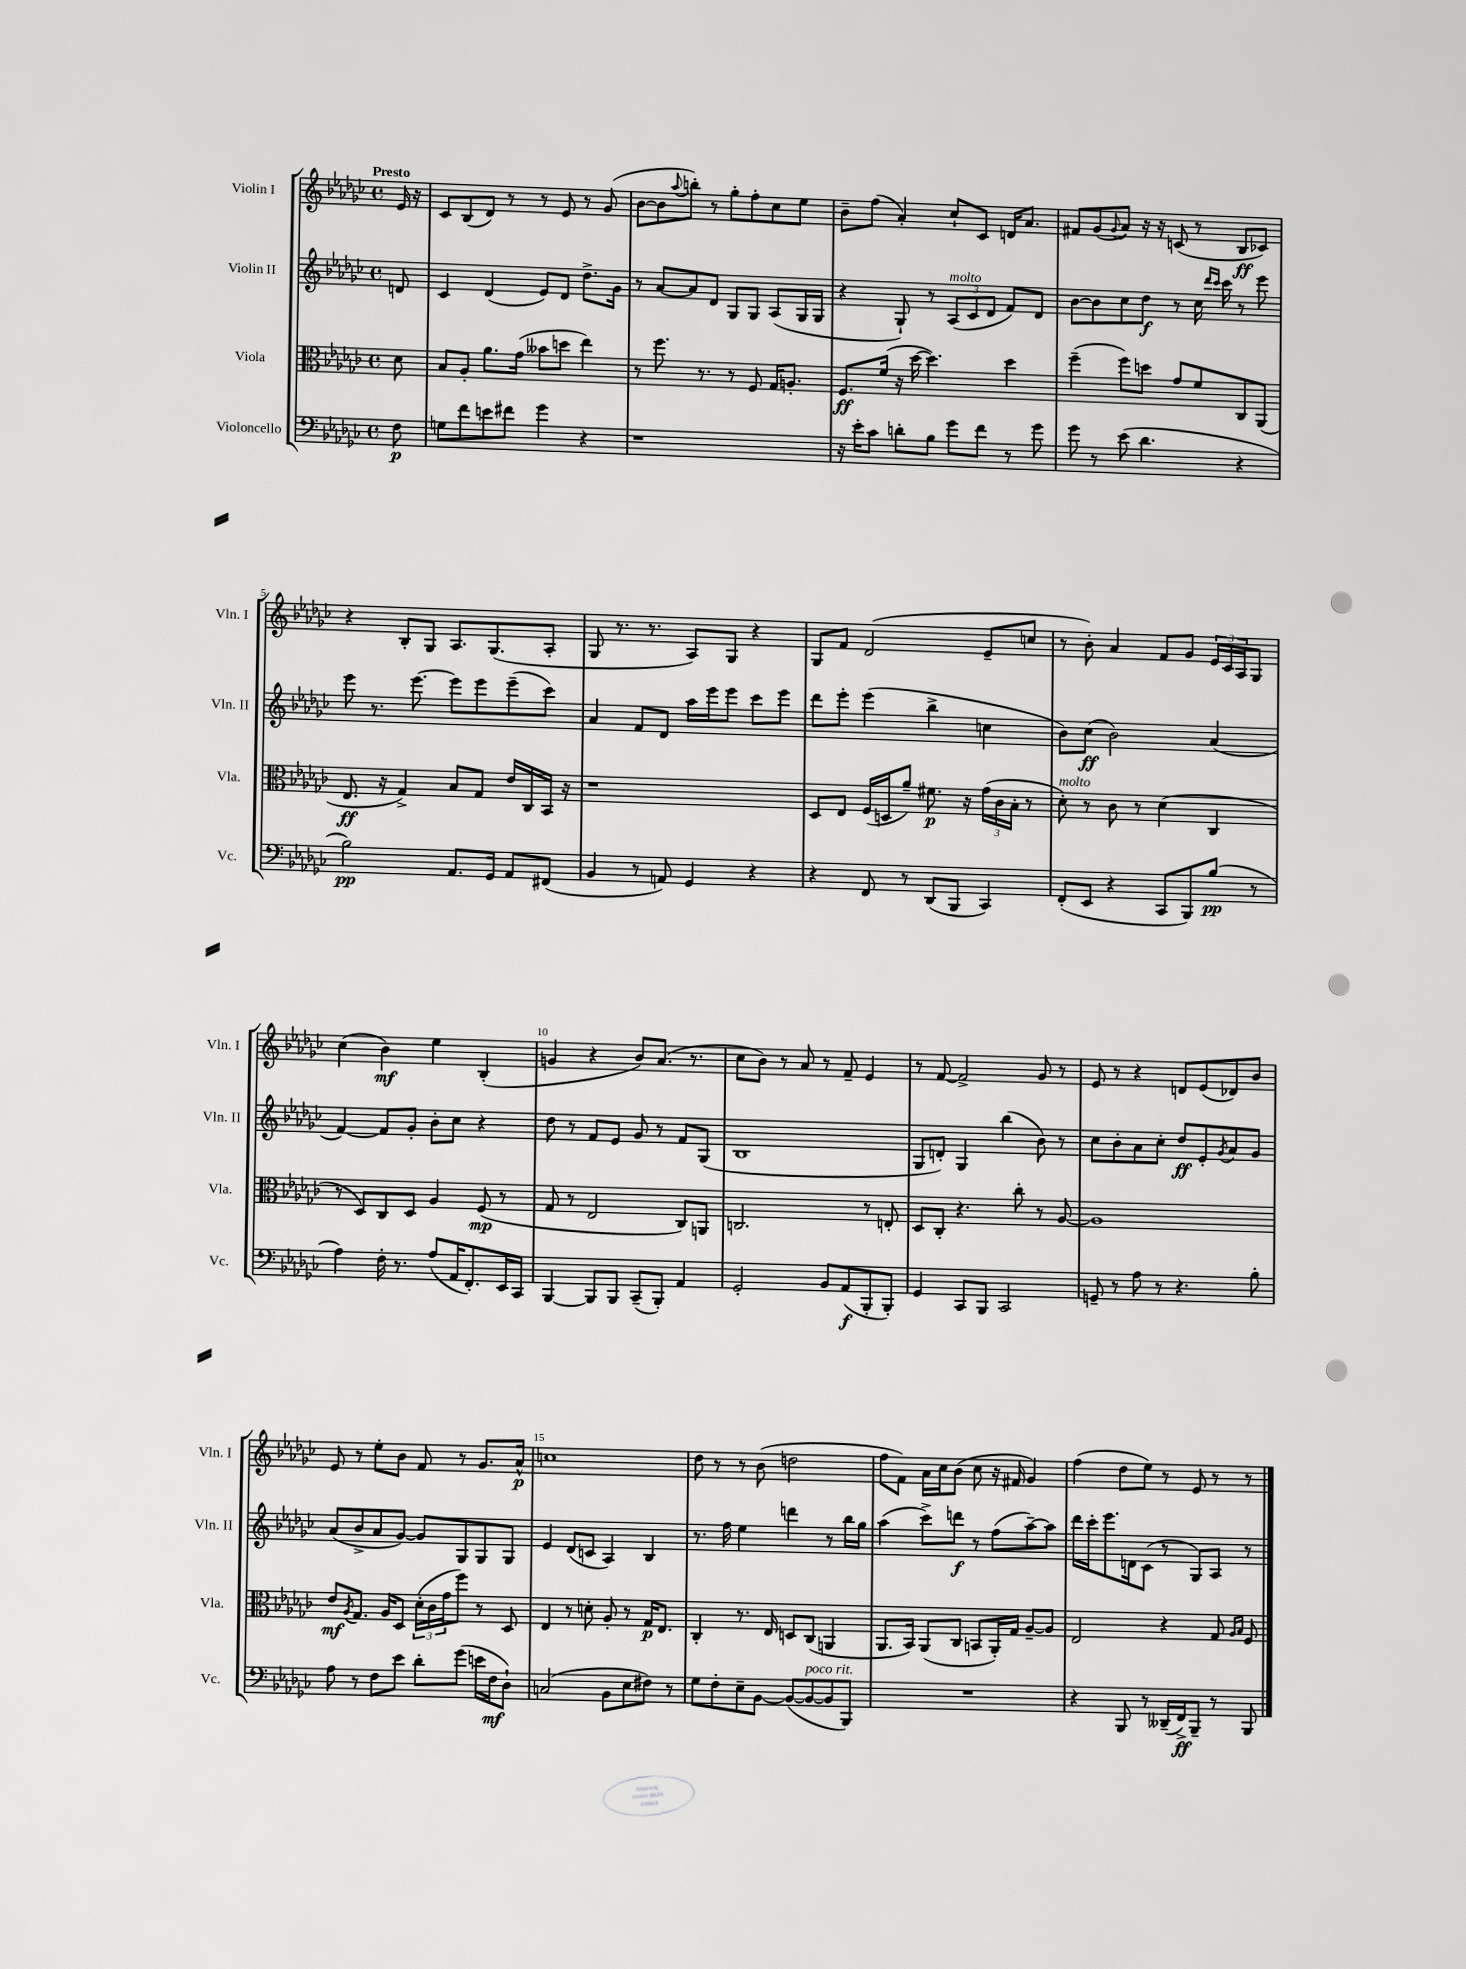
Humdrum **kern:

**kern	**dynam	**kern	**dynam	**kern	**dynam	**kern	**dynam
*part4	*part4	*part3	*part3	*part2	*part2	*part1	*part1
*staff4	*staff4	*staff3	*staff3	*staff2	*staff2	*staff1	*staff1
*I"Violoncello	*	*I"Viola	*	*I"Violin II	*	*I"Violin I	*
*I'Vc.	*	*I'Vla.	*	*I'Vln. II	*	*I'Vln. I	*
*clefF4	*	*clefC3	*	*clefG2	*	*clefG2	*
*k[b-e-a-d-g-c-]	*	*k[b-e-a-d-g-c-]	*	*k[b-e-a-d-g-c-]	*	*k[b-e-a-d-g-c-]	*
*M4/4	*	*M4/4	*	*M4/4	*	*M4/4	*
*met(c)	*	*met(c)	*	*met(c)	*	*met(c)	*
=	=	=	=	=	=	=	=
!	!	!	!	!	!	!LO:TX:a:B:t=Presto	!
8F\	p	8d-\	.	8dn/	.	16e-/	.
.	.	.	.	.	.	16r	.
=1	=1	=1	=1	=1	=1	=1	=1
8Gn\L	.	8B-/L	.	4c-/	.	8c-/L	.
8f\	.	8A-'/J	.	.	.	(8B-/	.
8en\	.	8.a-\L	.	(4d-/	.	8d-/J)	.
8f#X\J	.	.	.	.	.	8r	.
.	.	(16g-\Jk	.	.	.	.	.
4g-\	.	8b--X\L	.	8e-/L)	.	8r	.
.	.	8ddn\J	.	8d-/J	.	8e-/	.
4r	.	4ee-\)	.	8.dd-^\L	.	8r	.
.	.	.	.	.	.	(8g-/	.
.	.	.	.	16g-\Jk	.	.	.
=2	=2	=2	=2	=2	=2	=2	=2
1r	.	8r	.	8r	.	[8b-\L	.
.	.	8.ff\	.	[8a-/L	.	8b-\]	.
.	.	.	.	.	.	8qqaa-/	.
.	.	.	.	8a-/]	.	8bbn'\J)	.
.	.	8.r	.	.	.	.	.
.	.	.	.	8d-/J	.	8r	.
.	.	8r	.	8G-/L	.	8gg-'\L	.
.	.	8F/	.	8G-/J	.	8ff'\	.
.	.	16G-/KL	.	(8A-/L	.	8cc-\	.
.	.	8.An'/J	.	.	.	.	.
.	.	.	.	16G-/L	.	8ee-\J	.
.	.	.	.	16G-/JJ	.	.	.
=3	=3	=3	=3	=3	=3	=3	=3
16r	.	8.F/L	ff	4r	.	8b-~\L	.
16e-'\KL	.	.	.	.	.	.	.
8c-\J	.	.	.	.	.	(8ff\J	.
.	.	(16f/Jk	.	.	.	.	.
8dn'\L	.	16r	.	8G-`/)	.	4a-'/)	.
.	.	[16dd-\	.	.	.	.	.
8B-\J	.	4.dd-\])	.	8r	.	.	.
!	!	!	!	!LO:TX:a:i:t=molto	!	!	!
8g-\L	.	.	.	(12A-/L	.	8cc-`/L	.
.	.	.	.	12c-/	.	.	.
8f\J	.	.	.	.	.	8c-/J	.
.	.	.	.	12d-/J	.	.	.
8r	.	4dd-\	.	8f/L)	.	16dn/KL	.
.	.	.	.	.	.	8.a-/J	.
8g-\	.	.	.	8d-/J	.	.	.
=4	=4	=4	=4	=4	=4	=4	=4
8g-\	.	(4ff~\	.	[8b-\L	.	8f#X/L	.
8r	.	.	.	8b-\]	.	(8g-/	.
.	.	.	.	.	.	8qqg-/	.
(8e-\	.	8ff\L)	.	8cc-\	.	8a-/J)	.
4.d-\	.	8ddn\J	.	8dd-\J	f	16r	.
.	.	.	.	.	.	16r	.
.	.	8g-/L	.	8r	.	(8cn/	.
.	.	8f/	.	16cc-\	.	8r	.
.	.	.	.	16qqddd-/LL	.	.	.
.	.	.	.	16qqccc-/JJ	.	.	.
.	.	.	.	16ccc-\	.	.	.
4r	.	8C-/	.	8r	.	8B-/L	ff
.	.	(8AA-/J	.	8eee-\	.	8c-X/J)	.
!!LO:LB:g=z
=5	=5	=5	=5	=5	=5	=5	=5
2B-\)	pp	8.E-/	ff	8eee-\	.	4r	.
.	.	.	.	8.r	.	.	.
.	.	16r	.	.	.	.	.
.	.	4G-^/)	.	.	.	8B-'/L	.
.	.	.	.	[8.eee-\	.	.	.
.	.	.	.	.	.	8G-/J	.
8.AA-/L	.	8B-/L	.	8eee-\L]	.	8.A-/L	.
.	.	8G-/J	.	8eee-\	.	.	.
16GG-/Jk	.	.	.	.	.	(8.G-/	.
8AA-/L	.	16e-/LL	.	(8eee-~\	.	.	.
.	.	16C-/	.	.	.	.	.
(8FF#X/J	.	16BB-/JJ	.	8ccc-\J)	.	8A-'/J	.
.	.	16r	.	.	.	.	.
=6	=6	=6	=6	=6	=6	=6	=6
4BB-/	.	1r	.	4a-/	.	8G-/	.
.	.	.	.	.	.	8.r	.
8r	.	.	.	8f/L	.	.	.
.	.	.	.	.	.	8.r	.
8AAn/)	.	.	.	8d-/J	.	.	.
4GG-/	.	.	.	16aa-\LL	.	8A-/L)	.
.	.	.	.	16eee-\J	.	.	.
.	.	.	.	8eee-\J	.	8G-/J	.
4r	.	.	.	8ccc-\L	.	4r	.
.	.	.	.	8eee-\J	.	.	.
=7	=7	=7	=7	=7	=7	=7	=7
4r	.	8D-/L	.	8ddd-\L	.	8G-/L	.
.	.	8E-/J	.	8eee-'\J	.	8f/J	.
8FF/	.	(16F/LL	.	(4eee-\	.	(2d-/	.
.	.	16Dn/J	.	.	.	.	.
8r	.	8a-~/J)	.	.	.	.	.
(8DD-/L	.	8.f#X\	p	4bb-^\	.	.	.
8BBB-/J	.	.	.	.	.	.	.
.	.	16r	.	.	.	.	.
4CC-/)	.	(24g-\LL	.	4ccn\	.	8e-~/L	.
.	.	24c-\	.	.	.	.	.
.	.	24B-'\JJ	.	.	.	.	.
.	.	8r	.	.	.	8ccn/J	.
=8	=8	=8	=8	=8	=8	=8	=8
!	!	!LO:TX:a:i:t=molto	!	!	!	!	!
(8FF'/L	.	8d-'\)	.	8b-\L)	.	8r	.
8EE-/J	.	8r	.	(8cc-\J	ff	8b-'\)	.
4r	.	8c-\	.	2b-\)	.	4a-/	.
.	.	8r	.	.	.	.	.
8CC-/L	.	(4d-\	.	.	.	8f/L	.
8BBB-/)	.	.	.	.	.	8g-/J	.
(8B-/J	pp	4C-/	.	(4a-/	.	24e-/LL	.
.	.	.	.	.	.	24c-/	.
.	.	.	.	.	.	24A-/J	.
8r	.	.	.	.	.	8G-/J	.
!!LO:LB:g=z
=9	=9	=9	=9	=9	=9	=9	=9
4A-\)	.	8r	.	[4f/)	.	(4cc-\	.
.	.	8D-/L)	.	.	.	.	.
16F'\	.	8C-/	.	8f/L]	.	4b-\)	mf
8.r	.	.	.	.	.	.	.
.	.	8D-/J	.	8g-'/J	.	.	.
(8A-/L	.	4A-/	.	8b-'\L	.	4ee-\	.
16AA-/K	.	.	.	8cc-\J	.	.	.
8.FF'/)	.	.	.	.	.	.	.
.	.	(8F/	mp	4r	.	(4B-'/	.
16EE-/L	.	8r	.	.	.	.	.
16CC-/JJ	.	.	.	.	.	.	.
=10	=10	=10	=10	=10	=10	=10	=10
[4BBB-/	.	8G-/	.	8dd-\	.	4gn/	.
.	.	8r	.	8r	.	.	.
8BBB-/L]	.	2E-/	.	8f/L	.	4r	.
8BBB-/J	.	.	.	8e-/J	.	.	.
(8CC-~/L	.	.	.	8g-/	.	8b-/L)	.
8BBB-'/J)	.	.	.	8r	.	(8.a-/J	.
4AA-/	.	8C-/L)	.	8f/L	.	.	.
.	.	.	.	.	.	8.r	.
.	.	8AAn/J	.	(8G-/J	.	.	.
=11	=11	=11	=11	=11	=11	=11	=11
2GG-'/	.	2.Cn/	.	1B-	.	8cc-\L	.
.	.	.	.	.	.	8b-\J)	.
.	.	.	.	.	.	8r	.
.	.	.	.	.	.	8a-/	.
8BB-/L	.	.	.	.	.	8r	.
(8AA-/	f	.	.	.	.	8f~/	.
8BBB-'/	.	8r	.	.	.	4e-/	.
8BBB-'/J)	.	8En'/	.	.	.	.	.
=12	=12	=12	=12	=12	=12	=12	=12
4GG-/	.	8D-/L	.	8G-/L	.	8r	.
.	.	8C-'/J	.	8dn'/J)	.	[8f/	.
8CC-/L	.	4.r	.	4G-/	.	2f^/]	.
8BBB-/J	.	.	.	.	.	.	.
2CC-/	.	.	.	(4bb-\	.	.	.
.	.	8cc-'\	.	.	.	.	.
.	.	8r	.	8b-\)	.	8g-/	.
.	.	[8A-/	.	8r	.	8r	.
=13	=13	=13	=13	=13	=13	=13	=13
8GGn~/	.	1A-]	.	8cc-\L	.	8e-/	.
8r	.	.	.	8b-'\	.	8r	.
8A-\	.	.	.	8a-\	.	4r	.
8r	.	.	.	8cc-'\J	.	.	.
4.r	.	.	.	8dd-/L	ff	8dn/L	.
.	.	.	.	8e-'/	.	(8e-/	.
.	.	.	.	8qg-/	.	.	.
.	.	.	.	8a-/	.	8d-X/)	.
8B-'\	.	.	.	8g-/J	.	8b-/J	.
!!LO:LB:g=z
=14	=14	=14	=14	=14	=14	=14	=14
8A-\	.	8e-/L	mf	(8a-/L	.	8e-/	.
.	.	8qA-/	.	.	.	.	.
8r	.	8.G-/J	.	8b-^/	.	8r	.
8F\L	.	.	.	8a-/	.	8ee-'\L	.
.	.	16A-/KL	.	.	.	.	.
8e-\J	.	8D-/J	.	[8g-/J)	.	8b-\J	.
8d-'\L	.	(24d-'\LL	.	8g-/L]	.	8f/	.
.	.	24c-\	.	.	.	.	.
.	.	24g-\J	.	.	.	.	.
(8g-\J	.	8ff\J)	.	8G-/	.	8r	.
16en\LL	.	8r	.	8G-/	.	8.g-/L	.
16F\J	mf	.	.	.	.	.	.
8D-`\J)	.	8D-/	.	8G-/J	.	.	.
.	.	.	.	.	.	16a-^^/Jk	p
=15	=15	=15	=15	=15	=15	=15	=15
(2Cn/	.	4E-/	.	4e-/	.	1ccn	.
.	.	8r	.	(8d-/L	.	.	.
.	.	8dn'\	.	8cn/J	.	.	.
8BB-\L	.	8A-'/	.	4A-/)	.	.	.
8E-\	.	8r	.	.	.	.	.
8F#X\J)	.	16G-/KL	p	4B-/	.	.	.
.	.	8.E-/J	.	.	.	.	.
8r	.	.	.	.	.	.	.
=16	=16	=16	=16	=16	=16	=16	=16
8G-\L	.	4C-'/	.	8.r	.	8dd-\	.
8F'\	.	.	.	.	.	8r	.
.	.	.	.	16ff\	.	.	.
8E-~\	.	8.r	.	4ee-\	.	8r	.
[8BB-\J	.	.	.	.	.	(8b-\	.
.	.	16E-/	.	.	.	.	.
(8BB-/L_	.	8Dn/L	.	4dddn\	.	2ddn\	.
!LO:TX:a:i:t=poco rit.	!	!	!	!	!	!	!
8BB-/_	.	(8C-/J	.	.	.	.	.
8BB-/]	.	4AAn/	.	8r	.	.	.
8BBB-/J)	.	.	.	16bb-\LL	.	.	.
.	.	.	.	16gg-\JJ	.	.	.
=17	=17	=17	=17	=17	=17	=17	=17
1r	.	8.AA-/L	.	(4aa-\	.	8ff\L	.
.	.	.	.	.	.	8f\J)	.
.	.	16BB-/Jk)	.	.	.	.	.
.	.	(8AA-/L	.	8ccc-^\L)	.	16a-\LL	.
.	.	.	.	.	.	16cc-\J	.
.	.	8C-/J	.	8dddn\J	f	(8b-\J	.
.	.	8BBn/L	.	8r	.	8cc-\	.
.	.	16AA-'/L)	.	(8ff\L	.	16r	.
.	.	16G-/JJ	.	.	.	16f#X/	.
.	.	[8A-~/L	.	[8aa-~\)	.	4g-/)	.
.	.	8A-/J]	.	8aa-\J]	.	.	.
=18	=18	=18	=18	=18	=18	=18	=18
4r	.	2E-/	.	16ddd-\LL	.	(4ff\	.
.	.	.	.	16ccc-'\J	.	.	.
.	.	.	.	8.eee-\	.	.	.
8BBB-/	.	.	.	.	.	8dd-\L	.
.	.	.	.	16dn\k	.	.	.
8r	.	.	.	(8c-\J	.	8ee-\J)	.
(16DD--X~/LL	.	4r	.	8r	.	8r	.
16FF^/J)	ff	.	.	.	.	.	.
8BBB-~/J	.	.	.	8G-/L)	.	8e-/	.
8r	.	8G-/	.	8A-/J	.	8r	.
.	.	16qqA-/LL	.	.	.	.	.
.	.	16qqB-/JJ	.	.	.	.	.
8BBB-/	.	8F/	.	8r	.	8r	.
==	==	==	==	==	==	==	==
*-	*-	*-	*-	*-	*-	*-	*-
